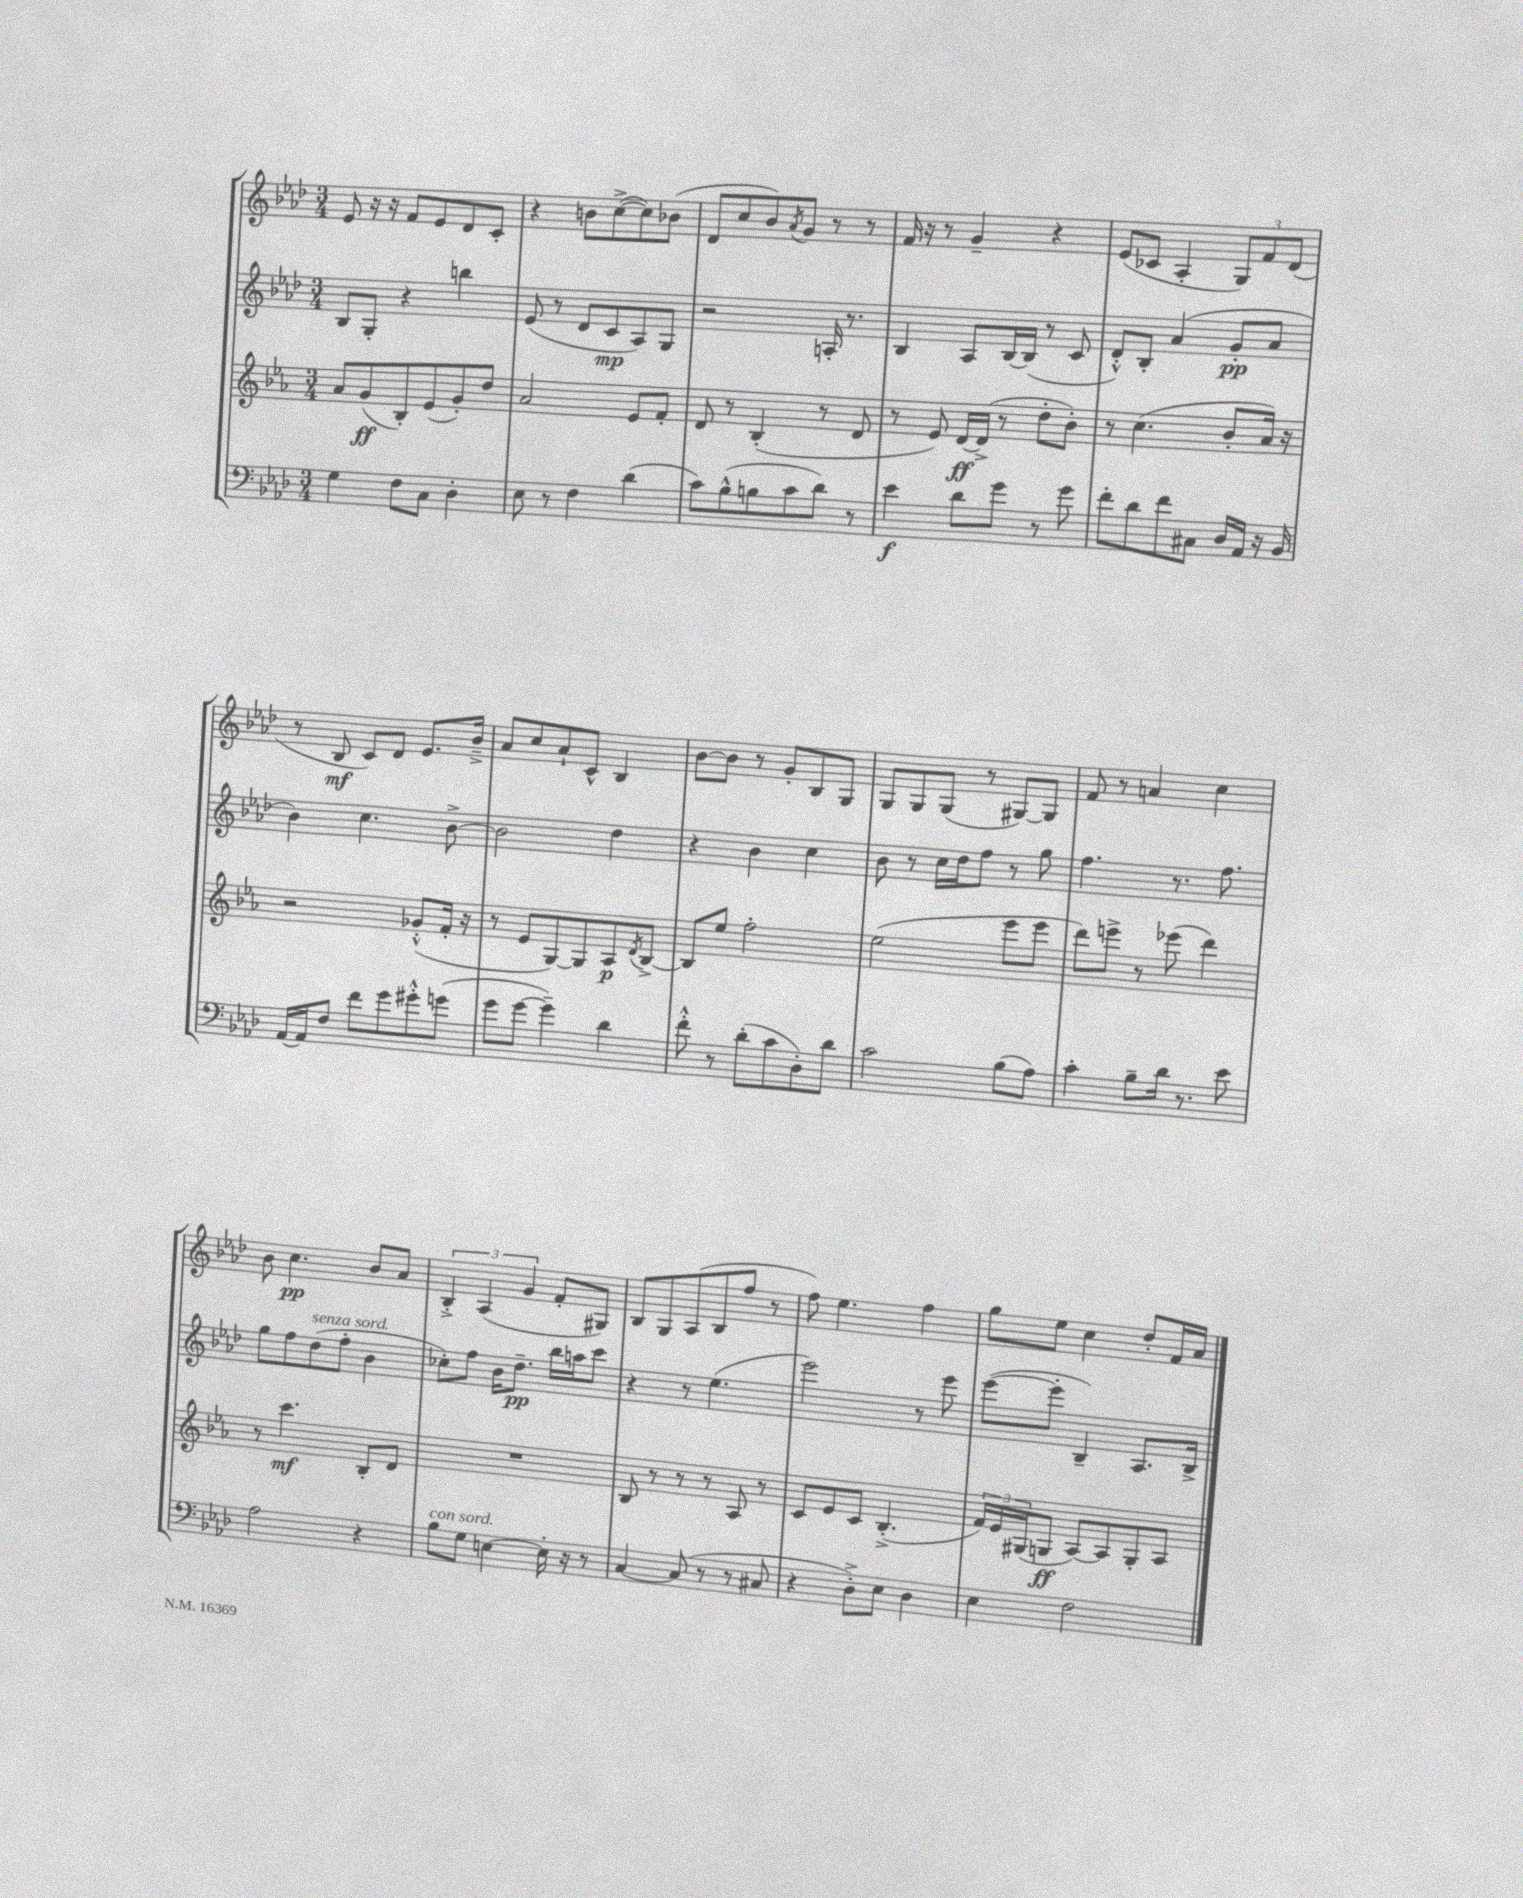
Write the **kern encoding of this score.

**kern	**kern	**kern	**kern
*staff4	*staff3	*staff2	*staff1
*clefF4	*clefG2	*clefG2	*clefG2
*k[b-e-a-d-]	*k[b-e-a-]	*k[b-e-a-d-]	*k[b-e-a-d-]
*M3/4	*M3/4	*M3/4	*M3/4
4G	8a-	8B-	8e-
.	(8g	8G'	16r
.	.	.	16r
8F	8B-')	4r	8f
8C	(8e-	.	8e-
4D-'	8g')	4bb	8d-
.	8dd	.	8c'
=	=	=	=
8E-	2a-	(8e-	4r
8r	.	8r	.
4F	.	8d-	8b
.	.	8c	([8cc^
(4d-	8e-	8A-)	8cc])
.	8f'	8G	(8b-
=	=	=	=
8c)	8d	2r	8d-
(8B-^^	8r	.	8cc
8B	(4B-'	.	8b-)
.	.	.	8qa-
8c	.	.	8g
8d-)	8r	16A'	8r
.	.	8.r	.
8r	8d	.	8r
=	=	=	=
4e-	8r	4B-	16f
.	.	.	16r
.	8e-)	.	8r
8d-	[16d	8A-	4g~
.	(16d^]	.	.
8g	8r	[16B-	.
.	.	(16B-]	.
8r	8dd'	8r	4r
8g	8b-')	8c	.
=	=	=	=
8f'	8r	8d-'^^)	(8e-
8d-	(4.cc	8B-'	8c-
8f	.	(4a-	4A-'
8C#	.	.	.
16D-	8b-'	8g'	12G)
16AA-	.	.	.
.	.	.	12f
16r	16a-)	8a-	.
.	.	.	(12d-
16BB-	16r	.	.
=	=	=	=
[16AA-	2r	4b-)	8r
16AA-]	.	.	.
8F	.	.	8B-
8f	.	4.cc	8c)
8g	.	.	8d-
8g#'^^	(8g-'^^	.	8.e-
(8g	16f'	[8b-^	.
.	16r	.	16b-~^
=	=	=	=
8g	8r	2b-]	8a-
[8g	8e-	.	8cc
4g~])	[8G)	.	8a-`
.	8G]	.	8c^^
4d-	8A-	4dd-	4B-
.	8qd	.	.
.	[8B-^	.	.
=	=	=	=
8f'^^	8B-]	4r	[8b-
8r	8ee-	.	8b-]
(8d-'	2ff'	4b-	8r
8c	.	.	8g'
8D-')	.	4cc	8B-
8d-	.	.	8G
=	=	=	=
2c	(2ee-	8b-	8G
.	.	8r	8G
.	.	16cc	(8G
.	.	16dd-	.
.	.	8ff	8r
(8B-	8eee-	8r	[8G#)
8A-)	8eee-	8gg	8G#]
=	=	=	=
4c'	8ddd)	4.ff	8f
.	8eee^	.	8r
8B-~	8r	.	4a
16d-	(8eee-	8.r	.
8.r	.	.	.
.	4ddd)	.	4cc
.	.	8.ff	.
8e-	.	.	.
=	=	=	=
2A-	8r	8gg	8b-
.	4.ccc	8ff	4.cc
.	.	(8dd-	.
.	.	8ff'	.
4r	8B-'	4b-	8b-
.	8d	.	8a-
=	=	=	=
8B-	2.r	8cc-')	6B-'^
8G	.	8ff	.
.	.	.	(6A-
[4E	.	16b-	.
.	.	8.dd-~	.
.	.	.	6g
16E']	.	16bb-	8f'
16r	.	16aa	.
8r	.	8ccc	8G#)
=	=	=	=
[4C	8B-	4r	8B-
.	8r	.	8G
(8C]	8r	8r	(8A-
8r	8r	(4.ee-	8B-
8r	8A-	.	8ff
8C#	8r	.	8r
=	=	=	=
4r	8c	2eee-)	8ff)
.	8e-	.	4.ee-
8D-'^)	8c	.	.
8E-	(4.B-'^	.	.
4D-	.	8r	4ff
.	.	8eee-	.
=	=	=	=
4E-	24f)	([8eee-	8gg
.	24e-	.	.
.	(24G#	.	.
.	8G	8eee-']	8ee-
2F	[8A-)	4B-~)	4cc
.	8A-]	.	.
.	8G'	8.A-	8dd-'
.	8A-	.	16f
.	.	16B-^	16a-
==	==	==	==
*-	*-	*-	*-
